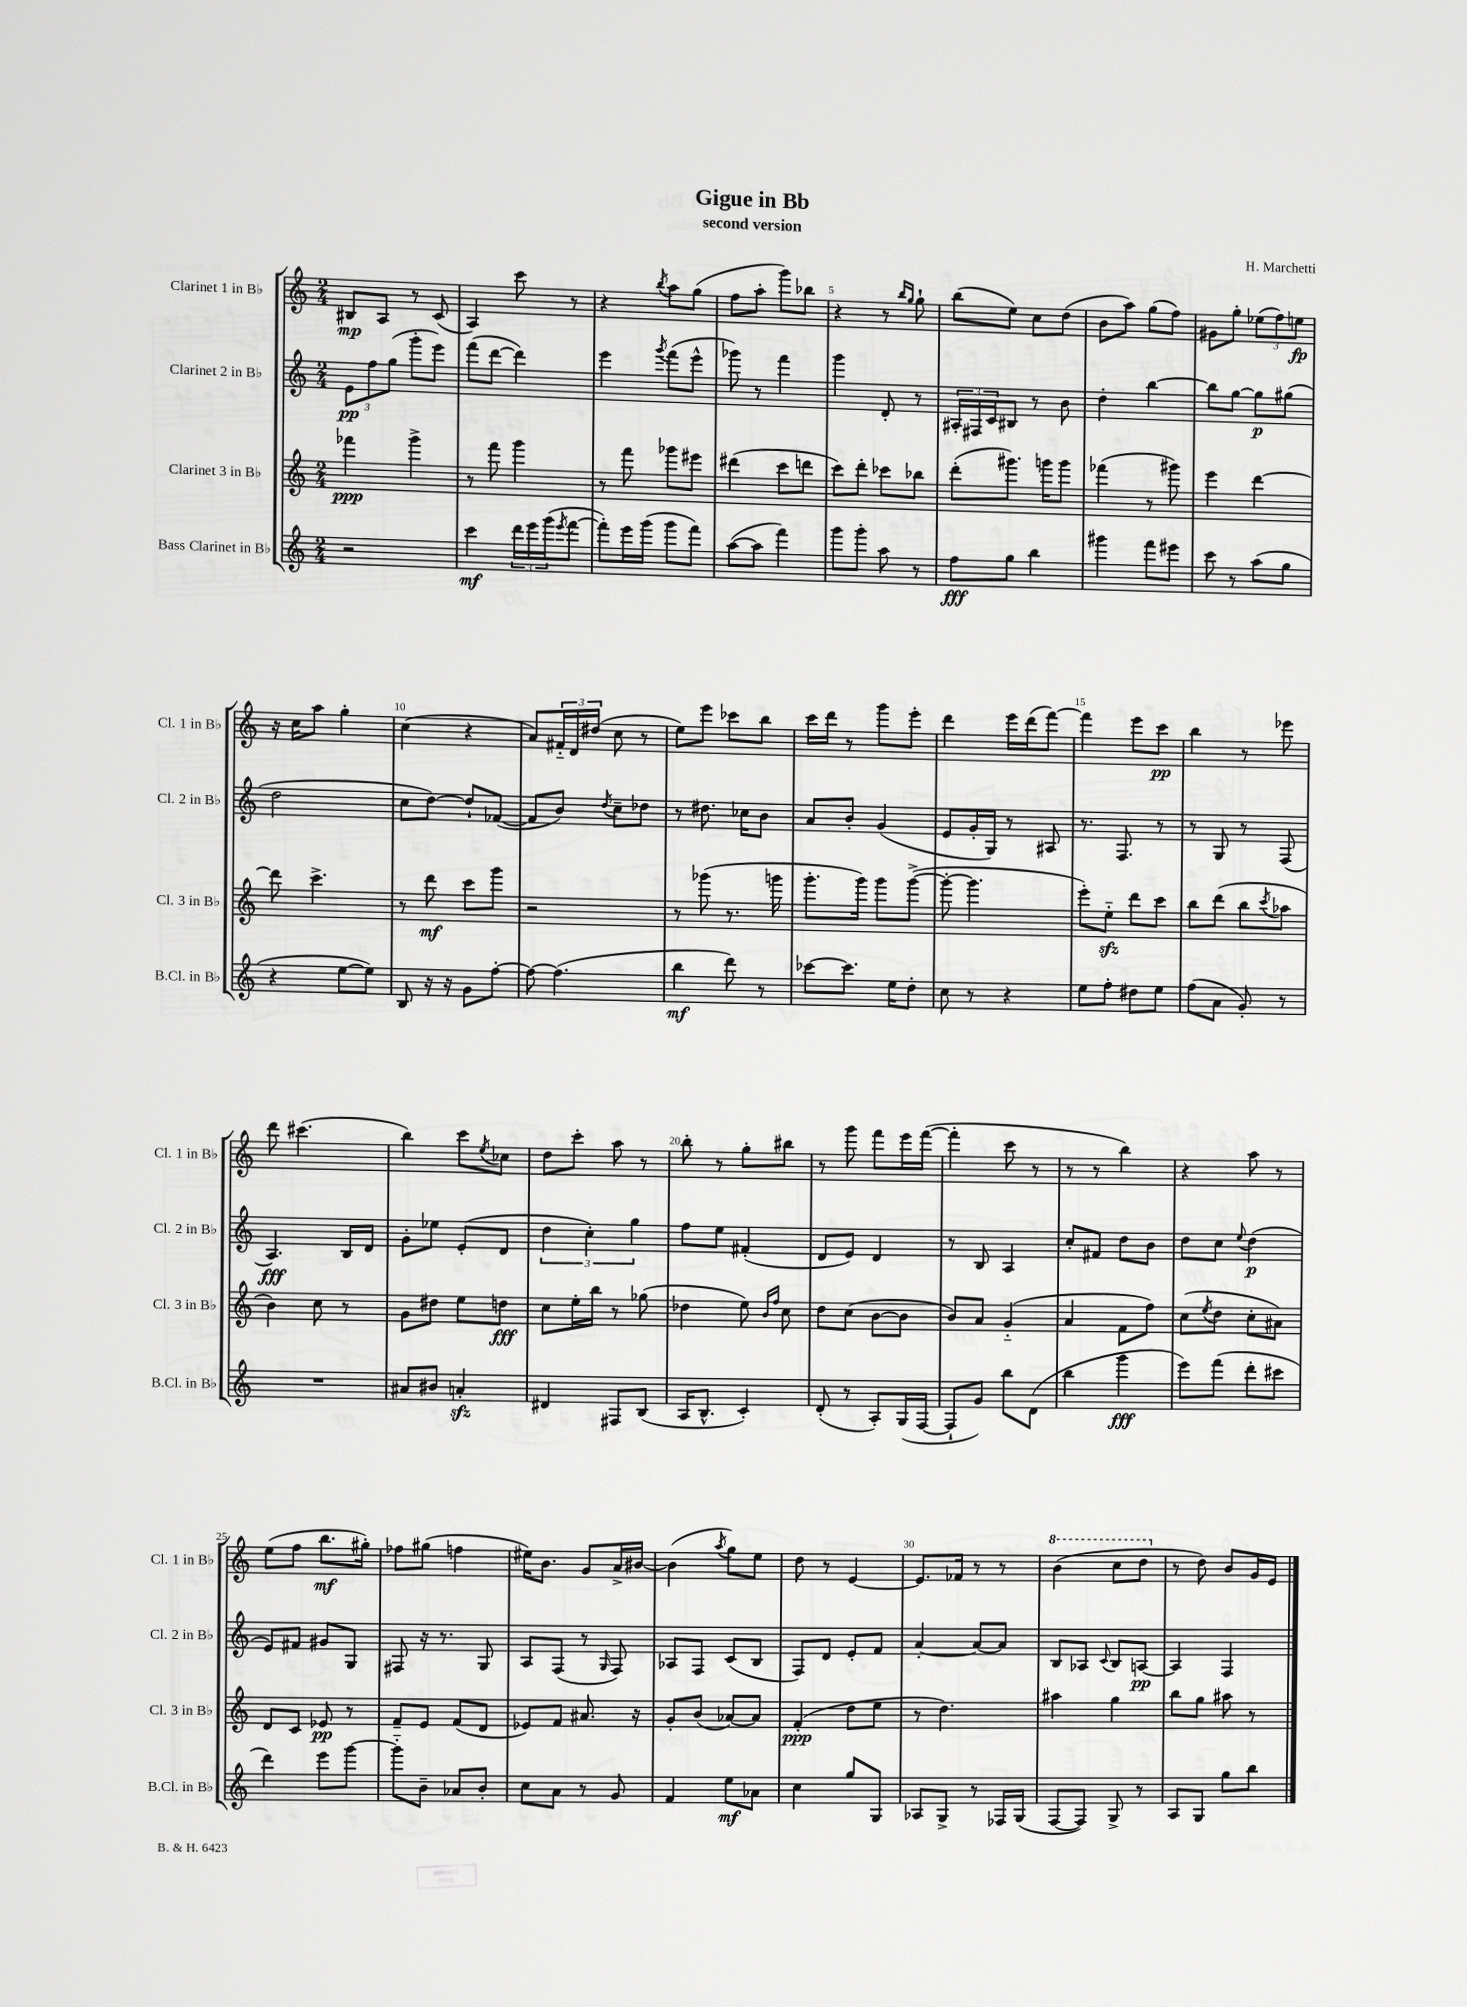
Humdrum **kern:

**kern	**kern	**kern	**kern
*staff4	*staff3	*staff2	*staff1
*clefG2	*clefG2	*clefG2	*clefG2
*k[]	*k[]	*k[]	*k[]
*M2/4	*M2/4	*M2/4	*M2/4
2r	4fff-	12e	8B#
.	.	12ff	.
.	.	.	8A
.	.	(12gg	.
.	4ggg^	8ggg'	8r
.	.	8eee)	(8c
=	=	=	=
4ccc	8r	(8fff	4A)
.	8fff	[8ddd	.
24ddd	4ggg	4ddd])	8ccc
24eee	.	.	.
(24ggg	.	.	.
8qeee	.	.	.
[8fff	.	.	8r
=	=	=	=
8fff'])	8r	4eee	4r
16eee	8fff	.	.
(16ggg	.	.	.
.	.	8qggg	8qbb
8ggg	8ggg-	(8fff	8aa
8fff)	8eee#	8eee^^	(8gg
=	=	=	=
([8aa	(4ddd#	8ggg-)	8ff
8aa]	.	8r	8aa'
4fff)	8ccc	4fff	8ggg)
.	8ddd	.	8bb-
=	=	=	=
8ggg	8ccc)	4ggg	4r
8ggg'	8ddd'	.	.
8aa	8ccc-	8d'	8r
.	.	.	16qqbb
.	.	.	16qqgg
8r	8bb-	8r	8gg`
=	=	=	=
8ff	(8ddd'	24A#'	(8bb
.	.	24F#	.
.	.	24c	.
8gg	8.ggg#)	8B#	8ee)
4bb	.	8r	8cc
.	16ggg	.	.
.	8ggg	8b	(8dd
=	=	=	=
4ggg#	(4fff-	4dd'	8b
.	.	.	8aa)
8fff	8r	[4bb	(8gg
8eee#	8ggg#)	.	8ff)
=	=	=	=
8ccc	4eee	8bb]	8g#
8r	.	[8gg	8gg'
(8aa	[4ddd	8gg]	(12ee-
.	.	.	12ff)
8gg	.	(8gg#	.
.	.	.	12ee
=	=	=	=
4r	8ddd]	2dd	16r
.	.	.	16cc
.	4.ccc^	.	8aa
[8ee	.	.	4gg'
8ee])	.	.	.
=	=	=	=
8B	8r	8cc	(4cc
16r	8ddd	[8dd)	.
16r	.	.	.
8g	8ccc	8dd`]	4r
[8ff'	8ggg	([8f-	.
=	=	=	=
8ff_	2r	8f-]	8a)
(4.ff]	.	8b)	24f#'~
.	.	.	24d
.	.	.	(24dd#
.	.	8qdd	.
.	.	8cc~	8cc
.	.	8dd-	8r
=	=	=	=
4bb	8r	8r	8ee)
.	(8ggg-	8.dd#	8eee
8ddd)	8.r	.	8ccc-
.	.	16cc-	.
8r	.	8b	8bb
.	16ggg	.	.
=	=	=	=
[8ccc-	8.ggg'	8a	16ccc
.	.	.	16ddd
8.ccc-]	.	8b'	8r
.	16ggg)	.	.
.	8ggg	(4g	8ggg
16ee	.	.	.
8dd'	([8ggg^	.	8eee'
=	=	=	=
8cc	8ggg'_	8e	4ddd
8r	4.ggg]	16g'	.
.	.	16G)	.
4r	.	8r	16eee
.	.	.	(16ddd
.	.	8A#	[8fff)
=	=	=	=
8ee	8eee')	8.r	4fff]
8ff'	8ee'~	.	.
.	.	8.F	.
8dd#	8ddd	.	8eee
8ee	8ccc	8r	8ccc
=	=	=	=
(8ff	8bb	8r	4bb
8a	(8ddd	8G	.
8g')	8bb	8r	8r
.	8qccc	.	.
8r	8aa-	(8F	8eee-
=	=	=	=
2r	4b)	4.A)	8ddd
.	.	.	(4.ccc#
.	8cc	.	.
.	8r	16B	.
.	.	16d	.
=	=	=	=
8a#	8g	8g'	4bb)
8b#	8dd#	8ee-	.
4a'	8ee	(8e'	8ccc
.	.	.	8qee
.	8dd	8d	8cc-
=	=	=	=
4d#	8cc	6dd	8dd
.	16ee'	.	8ccc'
.	.	6cc')	.
.	16bb	.	.
8F#	8r	.	8aa
.	.	6gg	.
(8B	(8gg-	.	8r
=	=	=	=
16A	4dd-	8ff	8bb'
8.B^^	.	.	.
.	.	8ee	8r
4c')	8ee)	(4f#'	8gg'
.	16qqb	.	.
.	16qqff	.	.
.	8cc	.	8bb#
=	=	=	=
(8d'	8dd	8d	8r
8r	(8cc	8e)	8ggg
8A')	[8b	4d	8fff
(16G	8b]	.	16eee
[16F	.	.	([16fff
=	=	=	=
8F`]	8b)	8r	4fff']
8g)	8a	8B	.
8bb	(4g'~	4A	8ccc
(8d	.	.	8r
=	=	=	=
4bb	4a	8cc'	8r
.	.	8f#	8r
4ggg	8f	8dd	4bb)
.	8ff)	8b	.
=	=	=	=
8eee)	(8cc	8dd	4r
.	8qee	.	.
(8fff	8dd	8cc	.
.	.	8qqee	.
8ddd'	8cc'	(4dd	8aa
8ccc#	8a#)	.	8r
=	=	=	=
4ddd)	8d	8e)	(8ee
.	8c	8f#	8ff
8eee	8e-	8g#	8.bb
[8ggg	8r	8G	.
.	.	.	16gg#')
=	=	=	=
8ggg'~]	8f~	8F#	8ff-
8b~	8e	16r	(8gg#
.	.	8.r	.
8a-	(8f	.	4ff
8b'	8d	8G	.
=	=	=	=
8cc	8e-)	8A	16ee#)
.	.	.	8.b
8a	8f	(8F	.
8r	8.a#	8r	8g
.	.	16qqG	.
8g	.	8F)	16a^
.	16r	.	[16b#
=	=	=	=
4f	8g'	8A-	(4b#]
.	(8b	8F	.
.	.	.	8qaa
8ee	[8a-)	(8c	8gg)
8a-	8a-]	8B	8ee
=	=	=	=
4cc	(4f'	8F)	8dd
.	.	8d	8r
8gg	8dd	8e'	[4e
8G	8ee	8f	.
=	=	=	=
8A-	8r	[4a'	8.e]
8G^	4.dd)	.	.
.	.	.	16f-
8r	.	8a_	8r
16F-	.	8a]	8r
(16G	.	.	.
=	=	=	=
[8F	4aa#	8B	(4bb
8F])	.	8A-	.
.	.	8qqc	.
8G^	4gg	8B	8ccc
8r	.	[8A	8ddd
=	=	=	=
8A	8bb	4A]	8r
8G	8gg	.	8dd)
8gg	8aa#	4F	8b
8bb	8r	.	16g
.	.	.	16e
==	==	==	==
*-	*-	*-	*-
